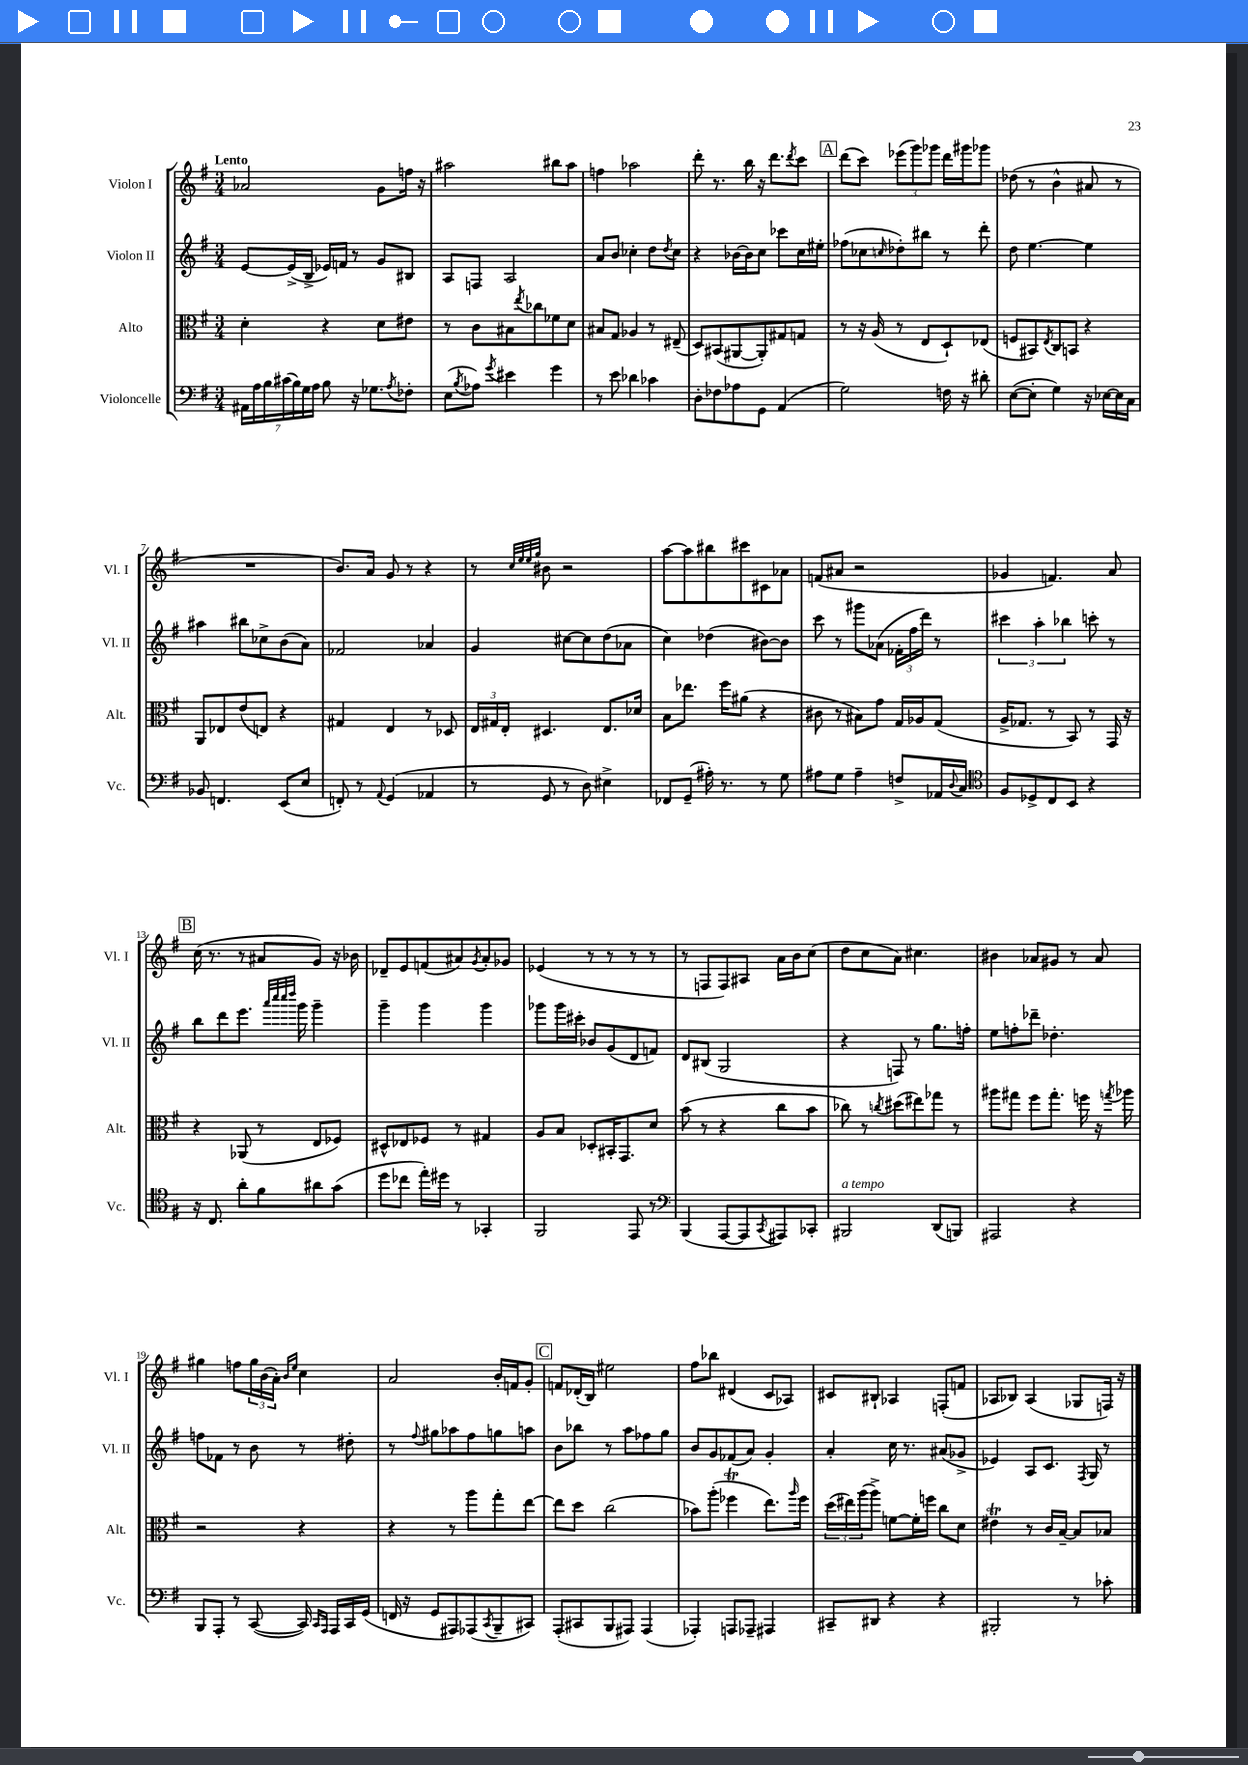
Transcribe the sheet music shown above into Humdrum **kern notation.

**kern	**kern	**kern	**kern
*staff4	*staff3	*staff2	*staff1
*clefF4	*clefC3	*clefG2	*clefG2
*k[f#]	*k[f#]	*k[f#]	*k[f#]
*M3/4	*M3/4	*M3/4	*M3/4
28AA#	4d'	[8e	2a-
28A	.	.	.
28B	.	.	.
(28c#	.	.	.
.	.	(16e^]	.
28B)	.	.	.
28G	.	.	.
.	.	16B^	.
28A	.	.	.
8B	4r	16e-)	.
.	.	16f	.
16r	.	8r	.
8.G-	.	.	.
.	8d	8g	8g
8qA	.	.	.
8F-'	8e#	8B#	16ff
.	.	.	16r
=	=	=	=
(8E	8r	8A	2aa#
8qB	.	.	.
8A-)	8c	8F	.
8qg	.	.	.
4e#	8B#	2A	.
.	8qee	.	.
.	8cc-	.	.
4g	8f-	.	8bb#
.	8d	.	8aa#
=	=	=	=
8r	8B#	8a	4ff
8e	8G	8b	.
4d-	4A-	4cc-'	2aa-
4c-	8r	8dd	.
.	.	8qdd	.
.	(8E#~	8cc-	.
=	=	=	=
8D'	8D)	4r	8ddd'
8F-	(8BB#	.	8.r
8A-	[8AA#	[16b-	.
.	.	16b-]	16bb
8GG	8AA#'])	8cc	16r
.	.	.	8.ddd
(4AA	8G#	8ccc-	.
.	.	.	8qddd
.	8G	16cc	8ccc
.	.	16ee#'	.
=	=	=	=
2G)	8r	(8ff-	(8ddd
.	16r	8cc-	8ccc)
.	(16A	.	.
.	.	16qqcc	.
.	8r	8dd-')	(12eee-
.	.	.	12ggg)
.	8E	8bb#	.
.	.	.	12ggg-
16F	8D`)	8r	16ddd
16r	.	.	16ggg#
8d#'	(8E-	8ddd'	8ggg-
=	=	=	=
([8E	8F	8dd	(8dd-
8E']	8BB#)	[4.ee	8r
.	8qE	.	.
4G)	8C	.	4b^^
.	8BB	.	.
16r	4r	4ee]	8a#
[16E-	.	.	.
16E-]	.	.	8r
16C	.	.	.
=	=	=	=
8BB-	8AA	4aa#	2.r
4.FF	8E-	.	.
.	(8e	8bb#	.
.	8E)	8cc-^	.
(8EE	4r	(8b	.
8E	.	8a)	.
=	=	=	=
8FF')	4G#	2f-	8.b)
8r	.	.	.
.	.	.	16a
8qqAA	.	.	.
(4GG	4E	.	8g
.	.	.	8r
4AA-	8r	4a-	4r
.	8D-	.	.
=	=	=	=
8r	24E	4g	8r
.	24G#	.	.
.	24E'	.	.
.	.	.	32qqcc
.	.	.	32qqee
.	.	.	32qqee
.	.	.	32qqgg
8GG	4.D#	.	8b#
8r	.	[8cc#	2r
8D)	.	8cc#]	.
4E#^	8.E	(8dd	.
.	.	8a-	.
.	16d-	.	.
=	=	=	=
8FF-	8B	4cc)	[8aa
(8GG~	8.ee-	.	8aa]
16A#')	.	(4dd-	8bb#
8.r	16ff#	.	.
.	(8a#	.	8ccc#
8r	4r	[8b#)	8c#
8G	.	8b#]	8a-
=	=	=	=
8A#	8c#	8ccc	(8f
8G	8r	8r	8a#
4A#~	8B#)	8ggg#	2r
.	8g	(8a-	.
8F^	16G	24f-'	.
.	.	24ff#	.
.	16A-	.	.
.	.	24ddd)	.
16AA-	(8G	8r	.
8qqD	.	.	.
16C	.	.	.
=	=	=	=
*clefC4	*	*	*
8F#	16A^	6ccc#	4g-
.	8.G-	.	.
8D-^	.	.	.
.	.	6aa'	.
8C	8r	.	4.f)
.	.	6bb-	.
8BB	8BB)	.	.
4r	8r	8ccc'	.
.	16GG	8r	8a
.	16r	.	.
=	=	=	=
16r	4r	8bb	(16cc
8.C	.	.	8.r
.	.	8ddd	.
8a'	(8AA-	8.eee	8r
8f#	8r	.	8a#
.	.	32qqaaa	.
.	.	32qqcccc	.
.	.	32qqcccc	.
.	.	32qqdddd	.
.	.	16ggg	.
8a#	8E	4ggg~	8g)
(8g	8F-)	.	16r
.	.	.	16b-
=	=	=	=
8dd	8D#^^	4ggg~	8d-~
8cc-	8E-	.	8e
16ee')	8F-	4ggg	(8f
16dd#	.	.	.
8r	8r	.	8a#)
.	.	.	8qg
4GG-'	4G#	4ggg	8a#'
.	.	.	8g-
=	=	=	=
2FF#	8A	8ggg-	(4e-
.	8B	16ggg-	.
.	.	16ccc#'	.
.	8D-'	8b-	8r
.	16BB#'	(8g	8r
.	8.GG	.	.
8EE	.	8d	8r
8r	8d	8f)	8r
=	=	=	=
*clefF4	*	*	*
(4BBB	(8b	8d	8r
.	8r	(8B#	8F
[8AAA	4r	2G	8F)
8AAA]	.	.	8A#
8qCC	.	.	.
8AAA#)	8cc	.	16a
.	.	.	16b
8CC-'	8b	.	(8cc
=	=	=	=
2BBB#	8cc-)	4r	8dd
.	8r	.	8cc
.	8qcc	.	.
.	(8dd#	8F)	8a)
.	8ee#)	8r	4.cc#
(8DD	8gg-	8.gg	.
8BBB)	8r	.	.
.	.	16ff'	.
=	=	=	=
2AAA#	8aa#	8ee	4b#
.	8gg#	8ff'	.
.	8ff#	8ddd-~	8a-
.	8.gg#'	4.dd-'	8g#
4r	.	.	8r
.	16ff	.	.
.	16r	.	8a-
.	8qgg	.	.
.	16aa-	.	.
=	=	=	=
8BBB	2r	8ff	4gg#
8AAA'	.	8f-	.
8r	.	8r	8ff
([8CC	.	8b	24gg#
.	.	.	(24b
.	.	.	24a')
.	.	.	16qqb
.	.	.	16qqee
16CC])	4r	8r	4cc
16qqCC	.	.	.
16qqAAA	.	.	.
16AAA	.	.	.
16CC	.	8dd#'	.
(16GG	.	.	.
=	=	=	=
16FF	4r	8r	2a
16r	.	.	.
.	.	8qqff#	.
8GG	.	8gg#	.
8AAA#)	8r	8aa-	.
(8AAA-	8aa	8ff#	.
8qCC	.	.	.
8BBB~	8gg'	8gg	16b'
.	.	.	16f
8CC#)	[8ee	8aa	8g'
=	=	=	=
(8AAA'	8ee]	8b	8f
8CC#	8dd	8bb-	(16d-'
.	.	.	16B)
8BBB	(2cc	8r	2ee#
8AAA#)	.	8aa	.
(4AAA#	.	8ff-	.
.	.	8gg	.
=	=	=	=
4AAA-')	8b-)	8b	8ff#
.	(8aa'	8g	8bb-
8AAA	4ff-	(8f-	(4d#
8AAA-~	.	8a)	.
4AAA#	8.ee)	4g'	8c
.	.	.	8A-)
.	16qqaa	.	.
.	16ff-	.	.
=	=	=	=
8CC#~	(24dd	4a'	8c#
.	24ee#)	.	.
.	(24aa	.	.
8DD#	8aa^)	.	8B#`
4r	[8f	16cc	4A-
.	.	8.r	.
.	16f']	.	.
.	16ff	.	.
4r	8cc	(8a#	(8F'
.	8d	8g-^	8f
=	=	=	=
2BBB#'	4e#	4e-)	8A-
.	.	.	8B-)
.	8r	8A	(4A-
.	16c	8.c	.
.	[16B~	.	.
8r	8B]	.	8G-
.	.	8qF#	.
.	.	16G	.
8c-'	8B-	8r	16F)
.	.	.	16r
==	==	==	==
*-	*-	*-	*-
